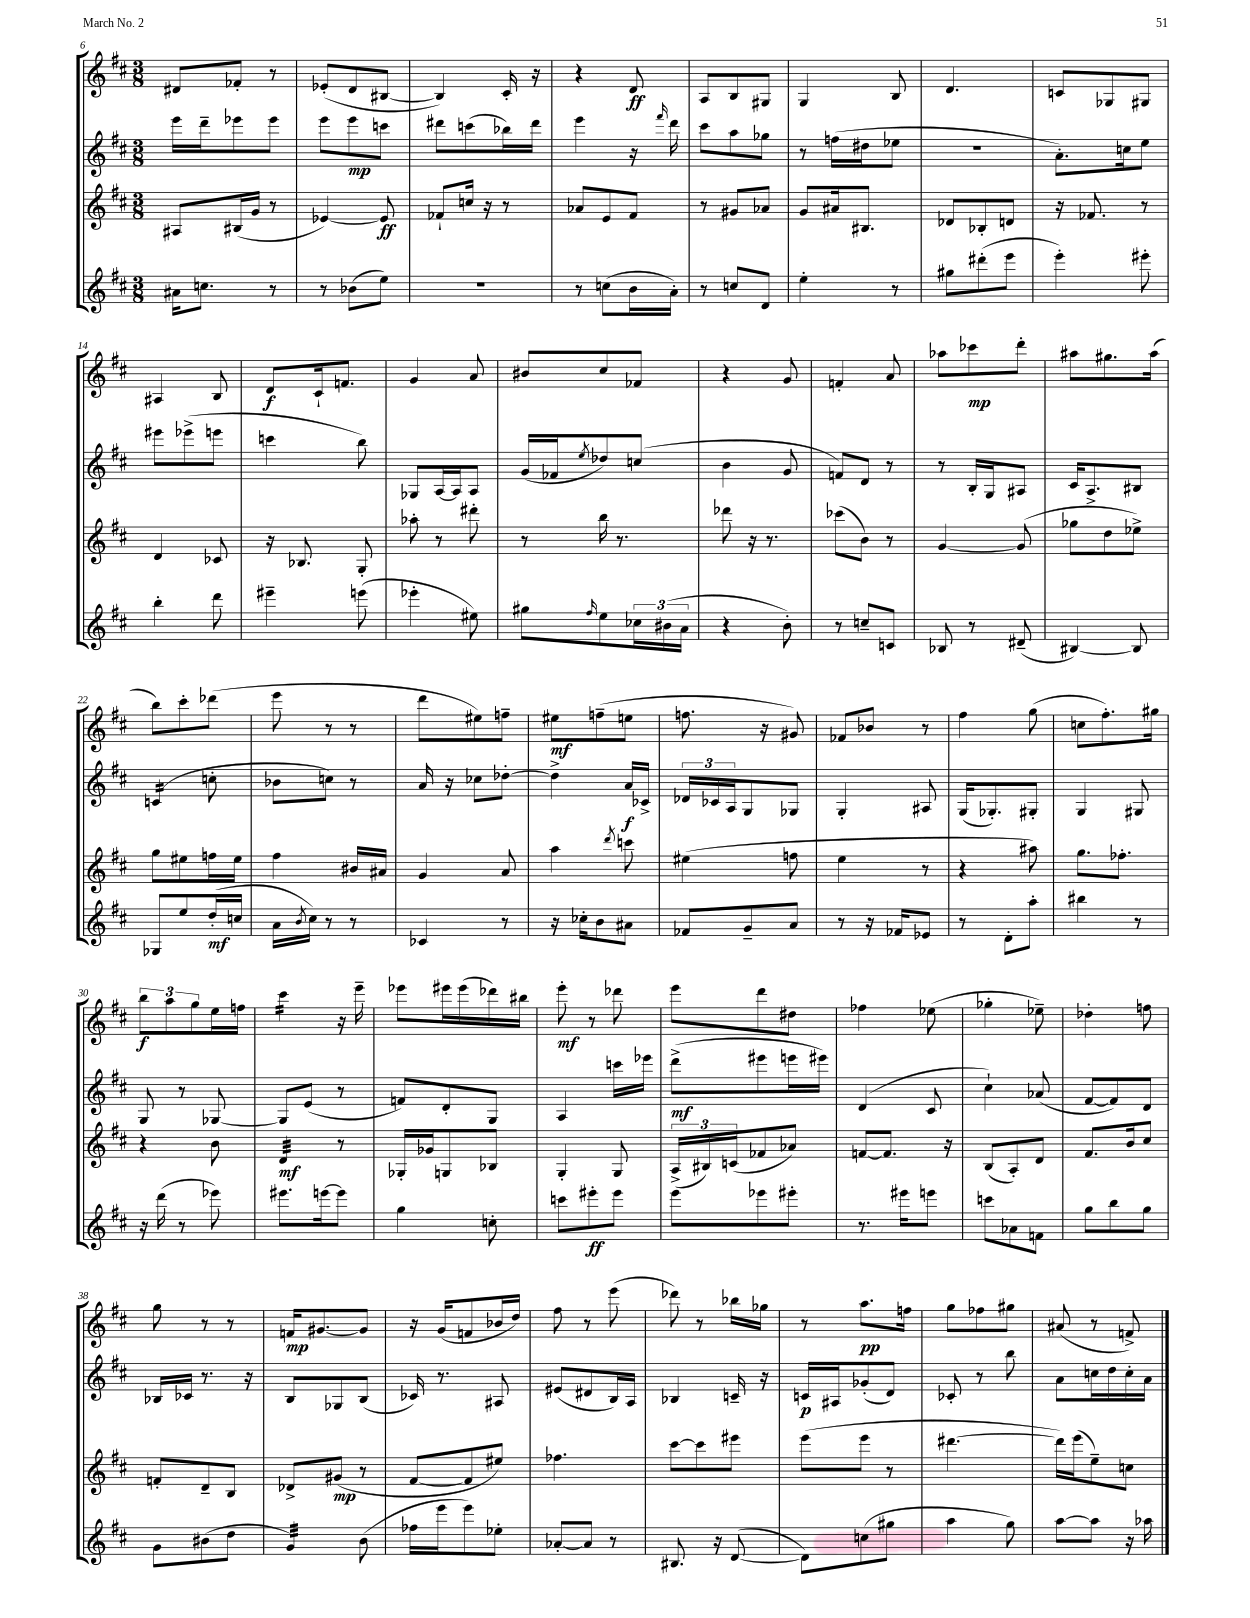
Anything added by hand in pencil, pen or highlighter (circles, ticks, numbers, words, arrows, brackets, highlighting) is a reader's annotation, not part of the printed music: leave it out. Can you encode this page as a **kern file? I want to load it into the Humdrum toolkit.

**kern	**kern	**kern	**kern
*staff4	*staff3	*staff2	*staff1
*clefG2	*clefG2	*clefG2	*clefG2
*k[f#c#]	*k[f#c#]	*k[f#c#]	*k[f#c#]
*M3/8	*M3/8	*M3/8	*M3/8
16a#\LK	8A#/L	16eee\LL	8d#/L
8.cc\J	.	16ddd~\J	.
.	(16B#/L	8eee-\	8f-'/J
.	16g/JJ	.	.
8r	8r	8eee-\J	8r
=	=	=	=
8r	[4e-/)	8eee\L	(8e-'/L
(8b-\L	.	8eee\	8d/
8ee\J)	8e-/]	8ccc\J	[8B#/J
=	=	=	=
4.r	8f-`/L	8ddd#\L	4B#/])
.	16cc/Jk	(8ccc\	.
.	16r	.	.
.	8r	16bb-\L)	16c#'/
.	.	16ddd#\JJ	16r
=	=	=	=
8r	8a-/L	4eee\	4r
(8cc\L	8e/	.	.
16b\L	8f#/J	16r	8d/
.	.	16qqfff#/	.
16a'\JJ)	.	16ddd\	.
=	=	=	=
8r	8r	8ccc#\L	8A/L
8cc/L	8g#/L	8aa\	8B/
8d/J	8a-/J	8gg-\J	8G#/J
=	=	=	=
4ee'\	8g/L	8r	4G/
.	16a#/k	(16ff\LL	.
.	8.B#/J	16dd#\J	.
8r	.	8ee-\J	8B/
=	=	=	=
8gg#\L	8d-/L	4.r	4.d/
(8ddd#'\	8B-'/	.	.
8eee\J	8d/J	.	.
=	=	=	=
4eee'\)	16r	8.a'\L)	8c/L
.	8.f-/	.	.
.	.	.	8G-/
.	.	16cc\k	.
8eee#'\	8r	8ee\J	8G#/J
=	=	=	=
4bb'\	4d/	8eee#\L	4A#/
.	.	(8eee-^\	.
8ddd\	8c-/	8eee\J	8B/
=	=	=	=
4eee#~\	16r	4ccc\	8d/L
.	8.B-/	.	.
.	.	.	16c#`/k
.	.	.	8.f/J
(8eee\	8G'/	8bb\)	.
=	=	=	=
4eee-'\	8aa-'\	8G-/L	4g/
.	8r	[16A/L	.
.	.	16A/]J	.
8ee#\)	8ddd#'\	8A/J	8a/
=	=	=	=
8gg#\L	8r	(16g/LL	8b#/L
.	.	16f-/J	.
16qqff#/	.	8qee/	.
8ee\	16bb\	8dd-/)	8cc#/
.	8.r	.	.
24cc-\L	.	(8cc/J	8f-/J
(24b#\	.	.	.
24a\JJ	.	.	.
=	=	=	=
4r	8ddd-\	4b\	4r
.	16r	.	.
.	8.r	.	.
8b'\)	.	8g/	8g/
=	=	=	=
8r	(8ccc-\L	8f/L)	4f'/
8cc~/L	8b\J)	8d/J	.
8c/J	8r	8r	8a/
=	=	=	=
8B-/	[4g/	8r	8aa-\L
8r	.	16B'/LL	8ccc-\
.	.	16G/J	.
(8d#~/	(8g/]	8A#/J	8ddd'\J
=	=	=	=
[4B#/)	8gg-\L	16c#/LK	8aa#\L
.	.	8.A^/	.
.	8dd\	.	8.gg#\
8B#/]	8ee-^\J)	8B#/J	.
.	.	.	(16aa#\Jk
=	=	=	=
8G-/L	8gg\L	(4c/	8bb\L)
8ee/	8ee#\	.	8ccc#'\
(16dd'/L	16ff\L	8cc'\	(8ddd-\J
16cc/JJ	16ee#\JJ	.	.
=	=	=	=
16a\LL	4ff#\	8b-\L	8eee\
8qb/	.	.	.
16cc#\JJ)	.	.	.
8r	.	8cc\J)	8r
8r	16b#/LL	8r	8r
.	16a#/JJ	.	.
=	=	=	=
4c-/	4g/	16a/	8ddd\L
.	.	16r	.
.	.	8cc-\L	8ee#\)
8r	8a/	[8dd-'\J	8ff~\J
=	=	=	=
16r	4aa\	4dd-^\]	8ee#\L
16cc-'\LK	.	.	.
8b\	.	.	(8ff~\
.	8qddd/	.	.
8a#\J	8ccc\	16a/LL	8ee\J
.	.	16c-^/JJ	.
=	=	=	=
8f-/L	(4ee#\	24d-/LL	8.ff\
.	.	24c-/	.
.	.	24A/J	.
8g~/	.	8G/	.
.	.	.	16r
8a/J	8ff\	8G-/J	8g#/)
=	=	=	=
8r	4ee\	4G'/	8f-/L
16r	.	.	8b-/J
16f-/LK	.	.	.
8e-/J	8r	8A#/	8r
=	=	=	=
8r	4r	(16G/LK	4ff#\
.	.	8.G-'/)	.
8d'\L	.	.	.
8aa'\J	8aa#\)	8G#'/J	(8gg\
=	=	=	=
4bb#\	8.gg\L	4G/	8cc\L
.	.	.	8.ff#'\)
.	8.ff-'\J	.	.
8r	.	8G#/	.
.	.	.	16gg#\Jk
=	=	=	=
16r	4r	8G/	12bb\L
(16ddd\	.	.	.
.	.	.	12aa\
8r	.	8r	.
.	.	.	12gg\
8eee-\)	8b\	[8G-/	16ee\L
.	.	.	16ff\JJ
=	=	=	=
8.eee#\L	4d/	8G-/]L	4ccc#\
.	.	(8e/J	.
[16eee\k	.	.	.
8eee\]J	8r	8r	16r
.	.	.	16eee~\
=	=	=	=
4gg\	16G-'/LL	8f/L)	8eee-\L
.	16g-/J	.	.
.	8G/	8d'/	16eee#\L
.	.	.	(16eee#\
8cc'\	8B-/J	8G/J	16ddd-\)
.	.	.	16bb#\JJ
=	=	=	=
8ccc\L	4G'/	4A/	8eee'\
8eee#'\	.	.	8r
8eee#\J	8G/	16ccc\LL	8ddd-\
.	.	16eee-\JJ	.
=	=	=	=
8eee\L	(24A^/LL	(8ddd^\L	8eee\L
.	24B#/)	.	.
.	(24c/J	.	.
8eee-\	8f-/	8eee#\	8ddd\
8eee#'\J	8a-/J)	16eee\L	8dd#\J
.	.	16eee#\JJ)	.
=	=	=	=
8.r	[8f/L	(4d/	4ff-\
.	8.f/]J	.	.
16eee#\LK	.	.	.
8eee\J	.	8c#/	(8ee-\
.	16r	.	.
=	=	=	=
8ccc\L	(8B/L	4cc#`\)	4gg-'\
8a-\	8A'/)	.	.
8f\J	8d/J	(8a-/	8ee-~\)
=	=	=	=
8gg\L	8.f#/L	[8f#/L	4dd-'\
8bb\	.	8f#/])	.
.	16b/k	.	.
8gg\J	8cc#/J	8d/J	8ff\
=	=	=	=
8g\L	8f'/L	16B-/LL	8gg\
.	.	16c-/JJ	.
(8b#\	8d~/	8.r	8r
8dd\J	8B/J	.	8r
.	.	16r	.
=	=	=	=
4g/)	8d-^/L	8B/L	16f/LK
.	.	.	[8.g#/
.	(8g#/J	8G-/	.
(8b\	8r	(8B/J	8g#/]J
=	=	=	=
16ff-\LL	[8f#/L	16c-/)	16r
16eee\J	.	8.r	(16g/LK
8eee\)	8f#/]	.	8f/
8ee-'\J	8ee#/J)	8A#/	16b-/L
.	.	.	16dd/JJ)
=	=	=	=
[8a-'/L	4.ff-\	(8e#/L	8ff#\
8a-/]J	.	8d#/	8r
8r	.	16B/L)	(8eee\
.	.	16A/JJ	.
=	=	=	=
8.B#/	[8ccc#\L	4B-/	8ddd-\)
.	8ccc#\]	.	8r
16r	.	.	.
([8d/	8eee#\J	16c~/	16bb-\LL
.	.	16r	16gg-\JJ
=	=	=	=
8d\]L)	(8eee\L	16c/LL	8r
.	.	16A#/J	.
(8cc\	8eee\J	(8g-'/	8.aa\L
8gg#\J	8r	8d/J)	.
.	.	.	16ff\Jk
=	=	=	=
4aa\	[4.ddd#\	8c-'/	8gg\L
.	.	8r	8ff-\
8gg\)	.	8bb\	8gg#\J
=	=	=	=
[8aa\L	16ddd#\]LL)	8a\L	(8a#/
.	(16eee\J	.	.
8aa\]J	8ee~\)	16cc\L	8r
.	.	16dd\	.
16r	8cc\J	16cc'\	8f^/)
16aa-\	.	16a\JJ	.
==	==	==	==
*-	*-	*-	*-
